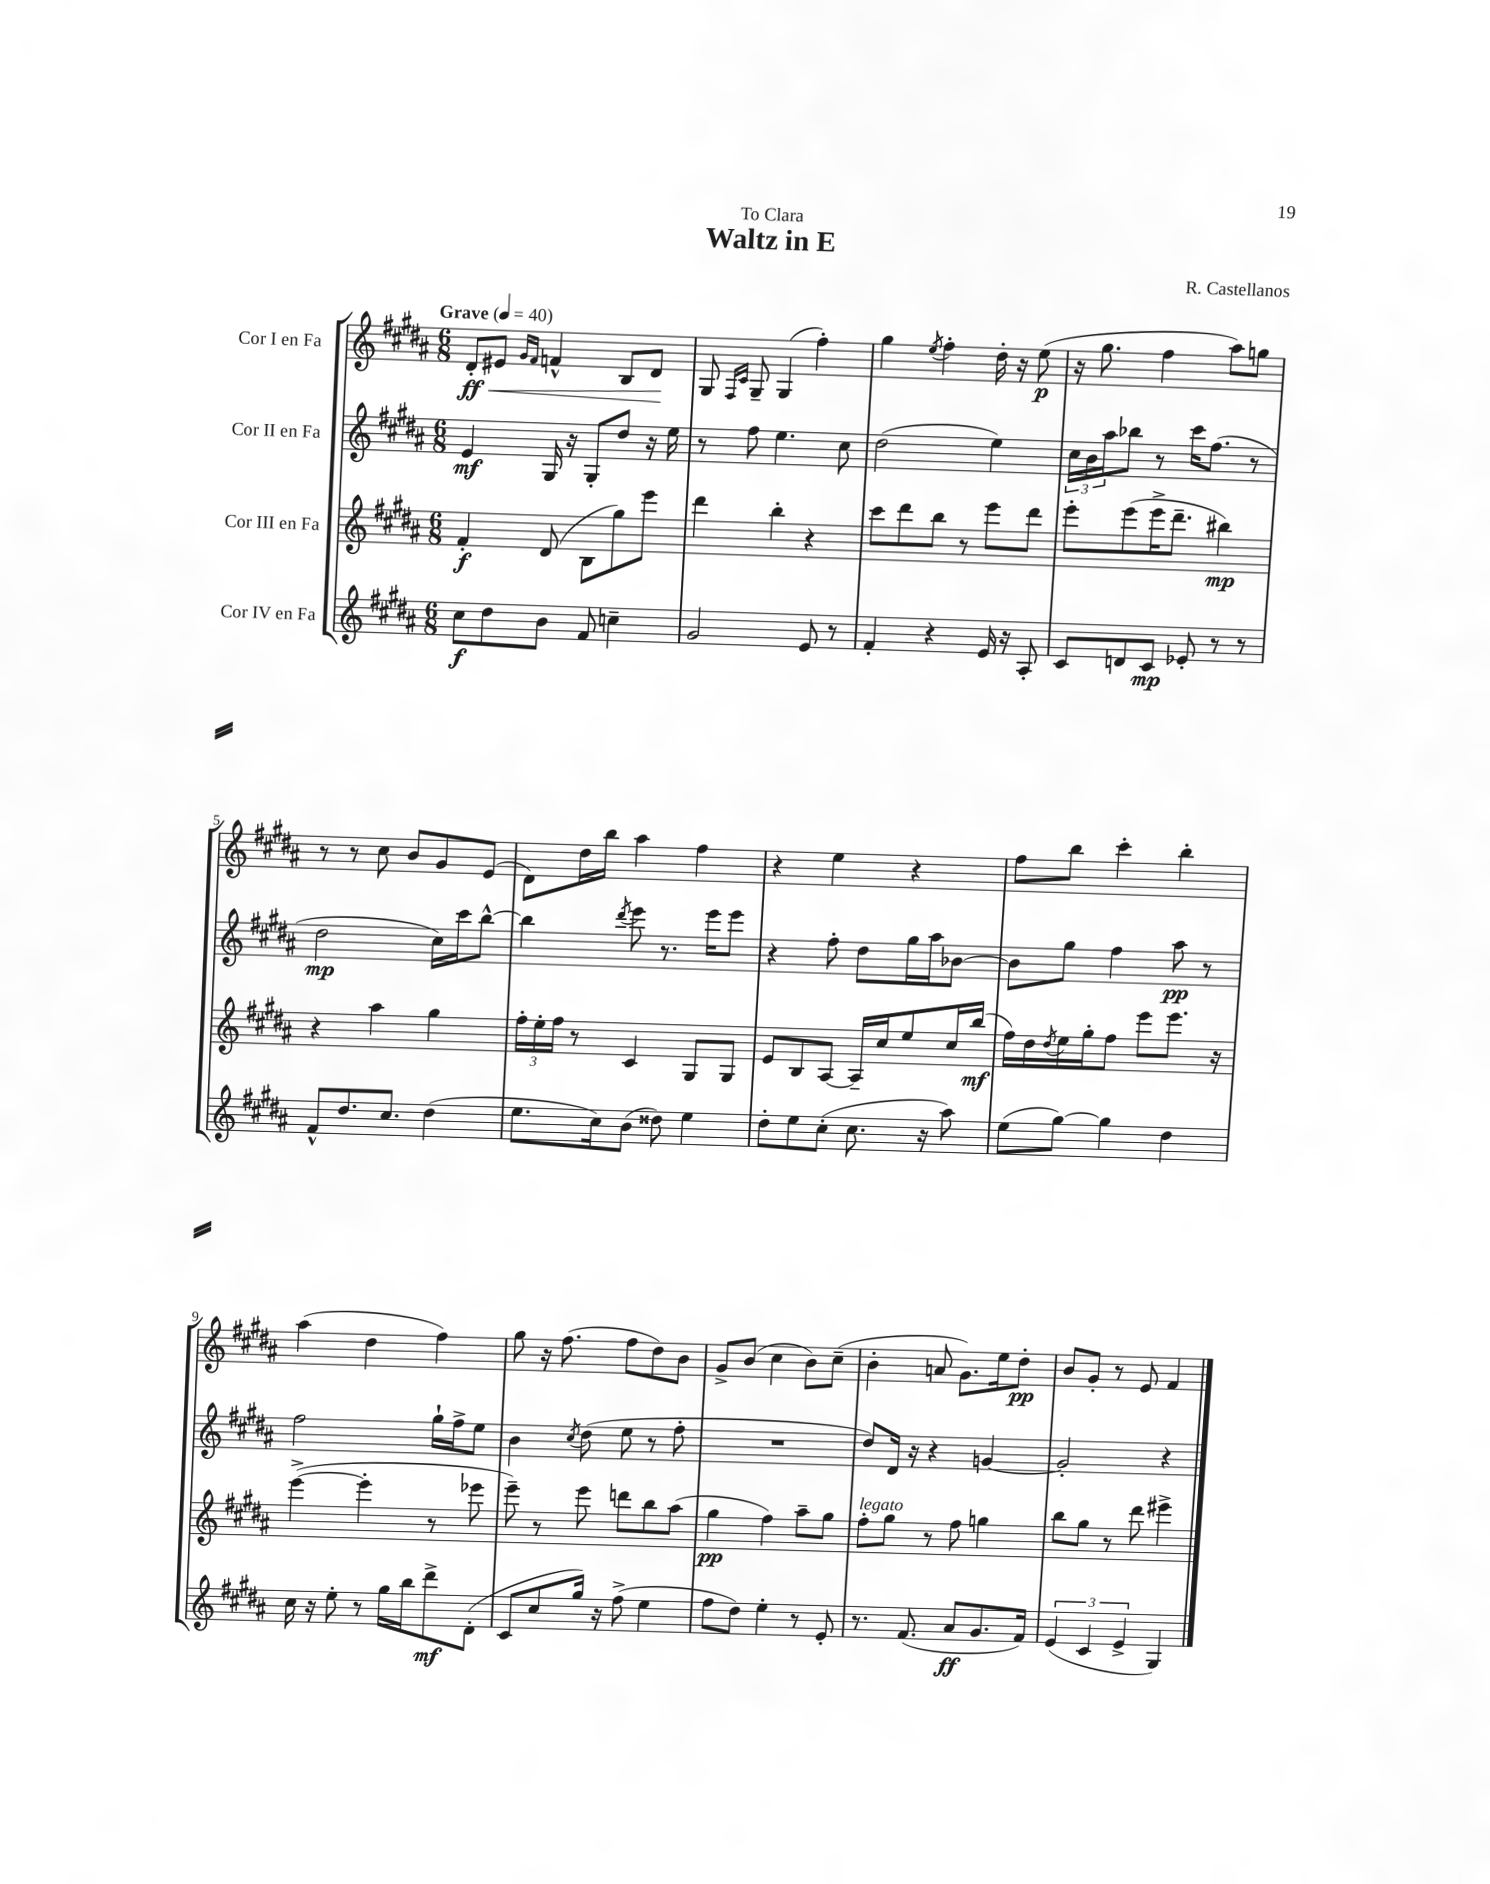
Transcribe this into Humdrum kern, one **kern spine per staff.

**kern	**kern	**kern	**kern
*staff4	*staff3	*staff2	*staff1
*clefG2	*clefG2	*clefG2	*clefG2
*k[f#c#g#d#a#]	*k[f#c#g#d#a#]	*k[f#c#g#d#a#]	*k[f#c#g#d#a#]
*M6/8	*M6/8	*M6/8	*M6/8
*MM40	*MM40	*MM40	*MM40
8cc#	4f#'	4e	8d#'
8dd#	.	.	8e#
.	.	.	16qqg#
.	.	.	16qqf#
8b	(8d#	16G#	4f^^
.	.	16r	.
8f#	8B	8G#'	.
4cc~	8gg#)	8dd#	8B
.	8eee	16r	8d#
.	.	16ee	.
=	=	=	=
2g#	4ddd#	8r	8G#
.	.	.	16qqF#
.	.	.	16qqc#
.	.	8ff#	8G#~
.	4bb'	4.ee	(4G#
8e	4r	.	4ff#')
8r	.	8cc#	.
=	=	=	=
4f#'	8ccc#	(2dd#	4gg#
.	8ddd#	.	.
.	.	.	8qee
4r	8bb	.	4ff#'
.	8r	.	.
16e	8eee	4ee)	16dd#'
16r	.	.	16r
8A#'	8ddd#	.	(8ee
=	=	=	=
8c#	8eee'	24cc#	16r
.	.	24b	.
.	.	.	8.gg#
.	.	24aa#	.
8d	(8eee	8bb-	.
8c#	16eee^	8r	4ff#
.	8.ddd#~	.	.
8e-'	.	16ccc#	.
.	.	(8.ff#	.
8r	4bb#)	.	8aa#)
8r	.	8r	8gg
=	=	=	=
8f#^^	4r	2dd#	8r
8.dd#	.	.	8r
.	4aa#	.	8cc#
8.cc#	.	.	.
.	.	.	8b
(4dd#	4gg#	16cc#)	8g#
.	.	16ccc#	.
.	.	[8bb^^	(8e
=	=	=	=
8.ee	24ff#'	4bb]	8d#)
.	24ee'	.	.
.	24ff#	.	.
.	8r	.	16dd#
16cc#)	.	.	16bb
.	.	8qddd#	.
(8b	4c#	8eee	4aa#
8dd##)	.	8.r	.
4ee	8G#	.	4ff#
.	.	16eee	.
.	8G#	8eee	.
=	=	=	=
8dd#'	8e	4r	4r
8ee	8B	.	.
(8cc#'	[8A#	8ff#'	4ee
8.cc#	16A#~]	8dd#	.
.	16cc#	.	.
.	8ee	16gg#	4r
16r	.	16aa#	.
8aa#)	16cc#	[8b-	.
.	(16bb	.	.
=	=	=	=
(8ee	16ff#)	8b-]	8ff#
.	16dd#	.	.
.	8qdd#	.	.
[8gg#)	16ee	8gg#	8bb
.	16gg#'	.	.
4gg#]	8ff#	4ff#	4ccc#'
.	8eee	.	.
4dd#	8.eee	8aa#	4bb'
.	.	8r	.
.	16r	.	.
=	=	=	=
16cc#	([4eee^	2ff#	(4aa#
16r	.	.	.
8ee'	.	.	.
8r	4eee']	.	4dd#
16gg#	.	.	.
16bb	.	.	.
8ddd#^	8r	16gg#`	4ff#)
.	.	16ff#^	.
(8d#'	8eee-	8ee	.
=	=	=	=
8c#	8eee~)	4b	8gg#
8cc#	8r	.	16r
.	.	.	(8.ff#
.	.	8qcc#	.
16gg#)	8eee	(8dd#	.
16r	.	.	.
(8ff#^	8ddd	8ee	8ff#
4ee	8bb	8r	8dd#)
.	(8aa#	8ff#'	8b
=	=	=	=
8ff#	4gg#	2.r	8g#^
8dd#)	.	.	(8b
4ee'	4ff#)	.	4cc#
8r	8aa#~	.	8b)
8e'	8gg#	.	(8cc#~
=	=	=	=
8.r	8ff#'	8dd#)	4b'
.	8gg#	16d#	.
(8.f#	.	16r	.
.	8r	4r	8a
8a#	8ff#	.	8.g#)
8.g#	4gg	[4g	.
.	.	.	16ee
.	.	.	8dd#'
16f#)	.	.	.
=	=	=	=
(6e	8bb	2g']	8b
.	8gg#	.	8g#'
6c#	.	.	.
.	8r	.	8r
6e^	.	.	.
.	8ddd#	.	8e
4G#)	4eee#^	4r	4f#
==	==	==	==
*-	*-	*-	*-
